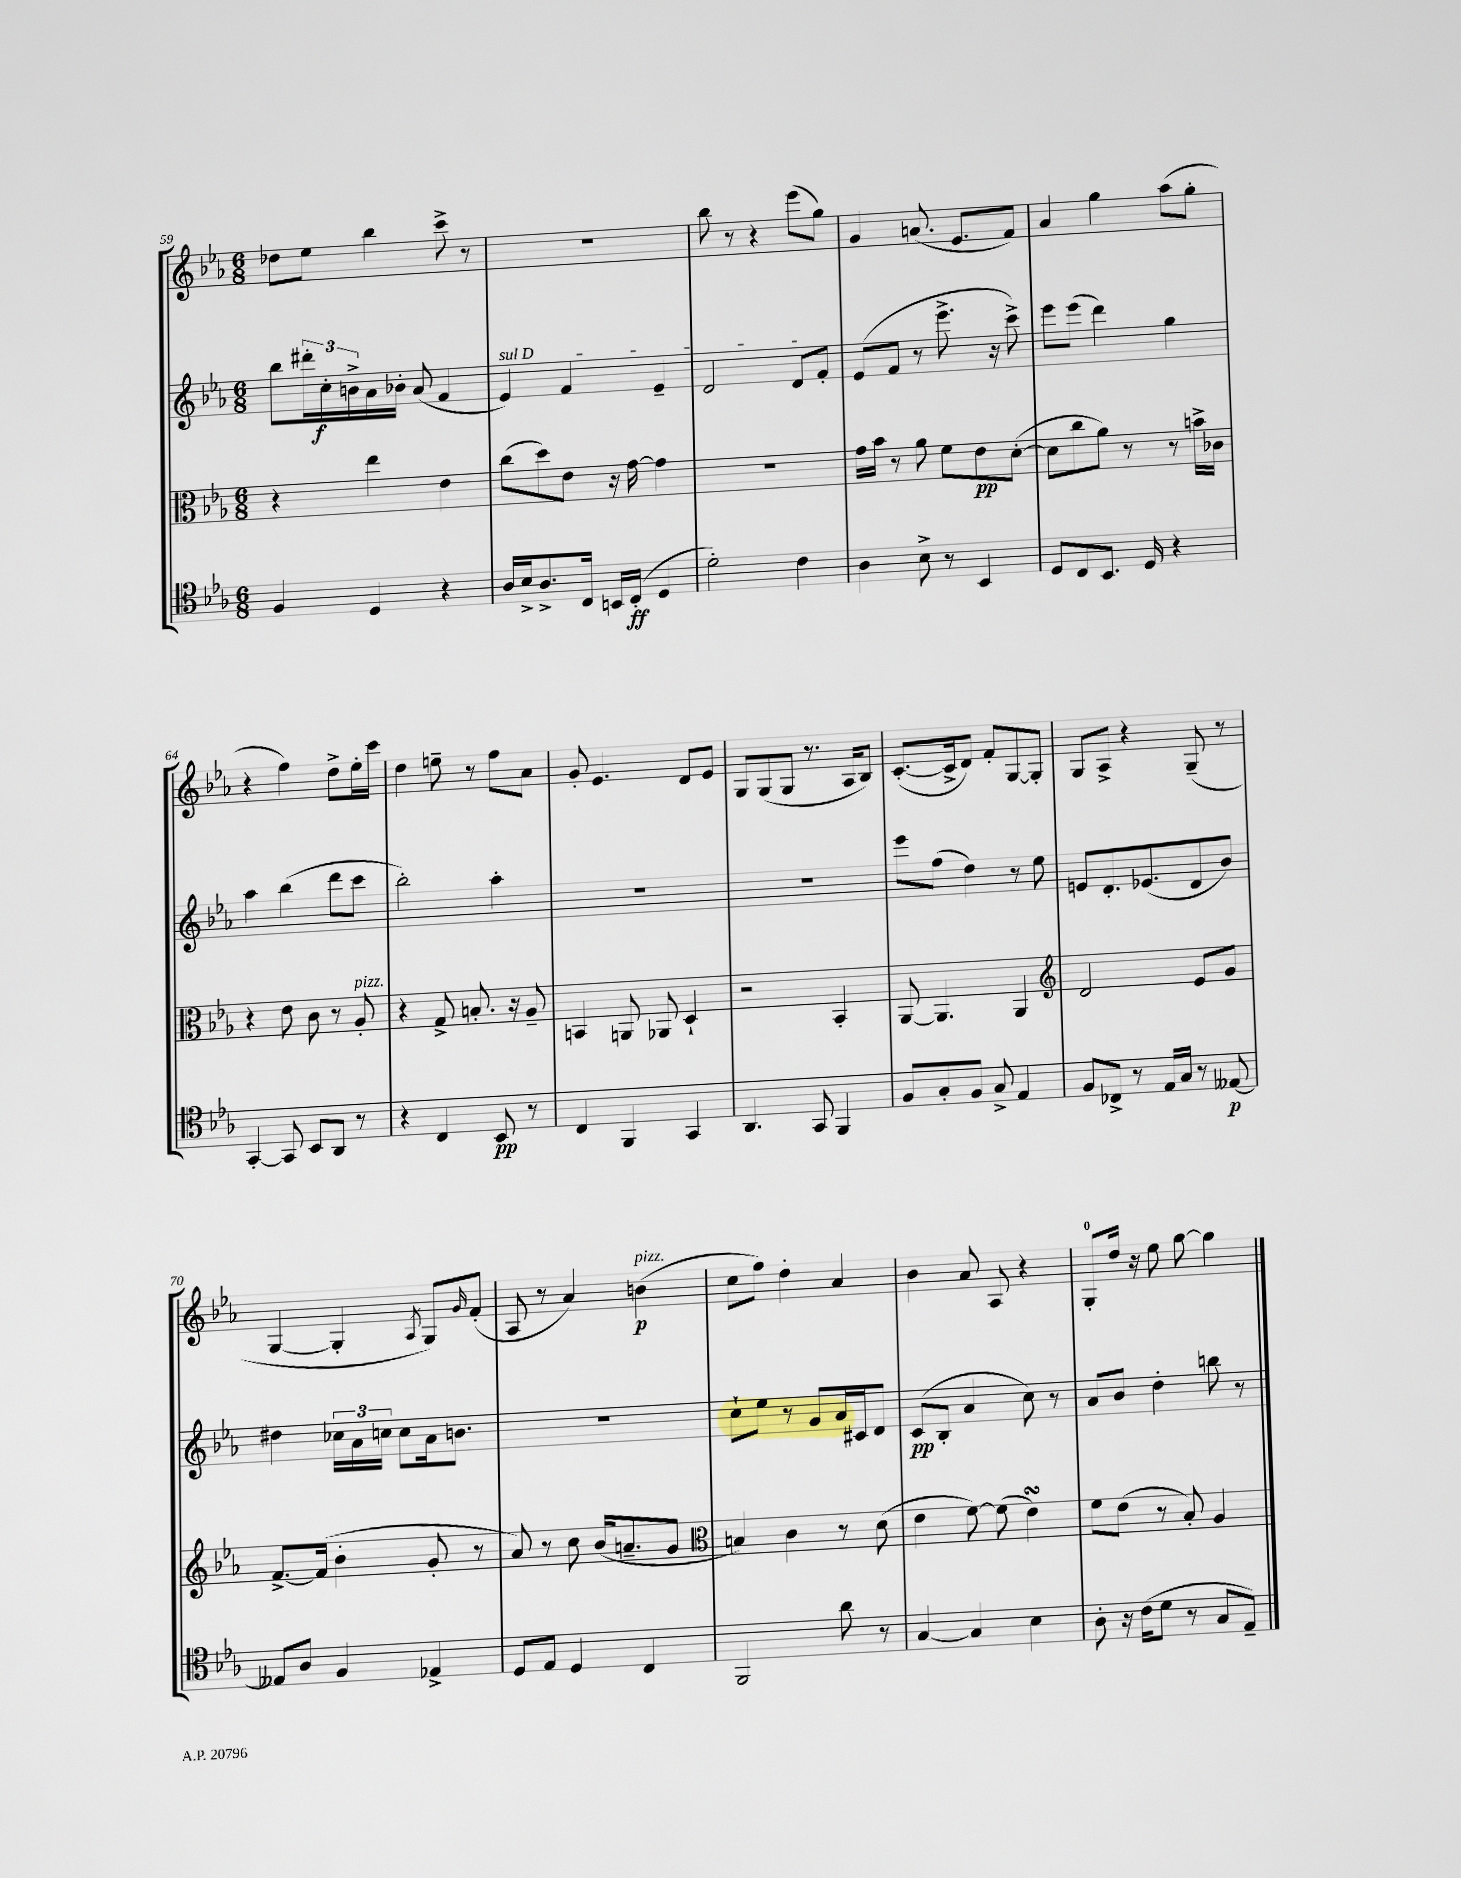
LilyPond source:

<<
\new StaffGroup <<
\new Staff = "s0" {
    \clef treble \key ees \major \numericTimeSignature \time 6/8
    des''8 ees''8 bes''4 c'''8-> r8 |
    R2. |
    bes''8 r8 r4 ees'''8( g''8) |
    g'4 a'8.( ees'8. f'8) |
    aes'4 g''4 aes''8( g''8-. |
    r4 f''4) d''8-> ees''16-. c'''16 |
    d''4 e''8-- r8 f''8 aes'8 |
    g'8-. ees'4. d'8 ees'8 |
    g8 g8( g8 r8. aes16 bes8) |
    c'8.~-.( c'16-> d'8) f'8-. g8~ g8-. |
    g8 aes8-> r4 g8--( r8 |
    g4~ g4-. \acciaccatura { aes8 } g8) \grace { g'16 } f'8-.( |
    aes8 r8 aes'4) b'4\p^\markup { \italic "pizz." }( |
    c''8 f''8) d''4-. aes'4 |
    bes'4 aes'8 aes8 r4 |
    g8-0-. d''16 r16 ees''8 g''8~ g''4 \bar "|." |
}
\new Staff = "s1" {
    \clef treble \key ees \major \numericTimeSignature \time 6/8
    bes''8 \tuplet 3/2 { dis'''16-. c''16-.\f b'16-> } aes'16 bes'16-. aes'8( f'4 |
    \once \override TextSpanner.bound-details.left.text = \markup { \italic "sul D" } ees'4\startTextSpan) f'4 ees'4-- |
    d'2 d'8 f'8-.\stopTextSpan |
    ees'8( f'8 r8 ees'''8.-> r16 c'''8->) |
    ees'''8 ees'''8( d'''4) g''4 |
    aes''4 bes''4( d'''8 c'''8 |
    bes''2-.) aes''4-. |
    R2. |
    R2. |
    ees'''8 f''8( d''4) r8 ees''8 |
    e'8 d'8.-. ees'8.( d'8 bes'8) |
    dis''4 \tuplet 3/2 { ces''16 aes'16 c''16 } c''8 aes'16 b'8. |
    R2. |
    c''8-! ees''8 r8 g'8 aes'16 cis'16 d'8 |
    c'8\pp( bes8-. aes'4 c''8) r8 |
    aes'8 bes'8 d''4-. b''8 r8 \bar "|." |
}
\new Staff = "s2" {
    \clef alto \key ees \major \numericTimeSignature \time 6/8
    r4 ees''4 ees'4 |
    c''8( d''8) ees'8 r16 g'16~ g'4 |
    R2. |
    g'16 bes'16 r8 aes'8 f'8 ees'8\pp d'8~-.( |
    d'8 c''8 aes'8) r8 r8 b'16-> ces'16 |
    r4 ees'8 c'8 r8 aes8-.^\markup { \italic "pizz." } |
    r4 g8-> b8.-. r16 aes8-- |
    b,4 a,8 aes,8 d4-! |
    r2 bes,4-. |
    aes,8~ aes,4. aes,4 |
    \clef treble d'2 ees'8 g'8 |
    f'8.~-> f'16( bes'4-. g'8-. r8 |
    aes'8) r8 c''8 bes'16( a'8.-- g'8 |
    \clef alto b4) c'4 r8 d'8( |
    ees'4 f'8~) f'8( ees'4\turn) |
    f'8 ees'8( r8 bes8-.) aes4 \bar "|." |
}
\new Staff = "s3" {
    \clef tenor \key ees \major \numericTimeSignature \time 6/8
    f4 d4 r4 |
    aes16 bes16-> aes8.-> c16 b,16 c16-.\ff( d4 |
    d'2-.) c'4 |
    aes4 bes8-> r8 bes,4 |
    d8 c8 bes,8. d16 r4 |
    g,4~-. g,8 bes,8 aes,8 r8 |
    r4 c4 bes,8\pp r8 |
    c4 f,4 g,4 |
    aes,4. g,8 f,4 |
    f8 g8-. f8 g8-> ees4 |
    f8 ces8-> r8 ees16 g16 r8 eeses8~\p |
    eeses8 aes8 f4 ees4-> |
    d8 ees8 d4 c4 |
    f,2 aes'8 r8 |
    g4~ g4 bes4 |
    aes8-. r16 c'16( d'8 r8 g8 ees8--) \bar "|." |
}
>>
>>
\layout { \context { \Score currentBarNumber = #59 } }
